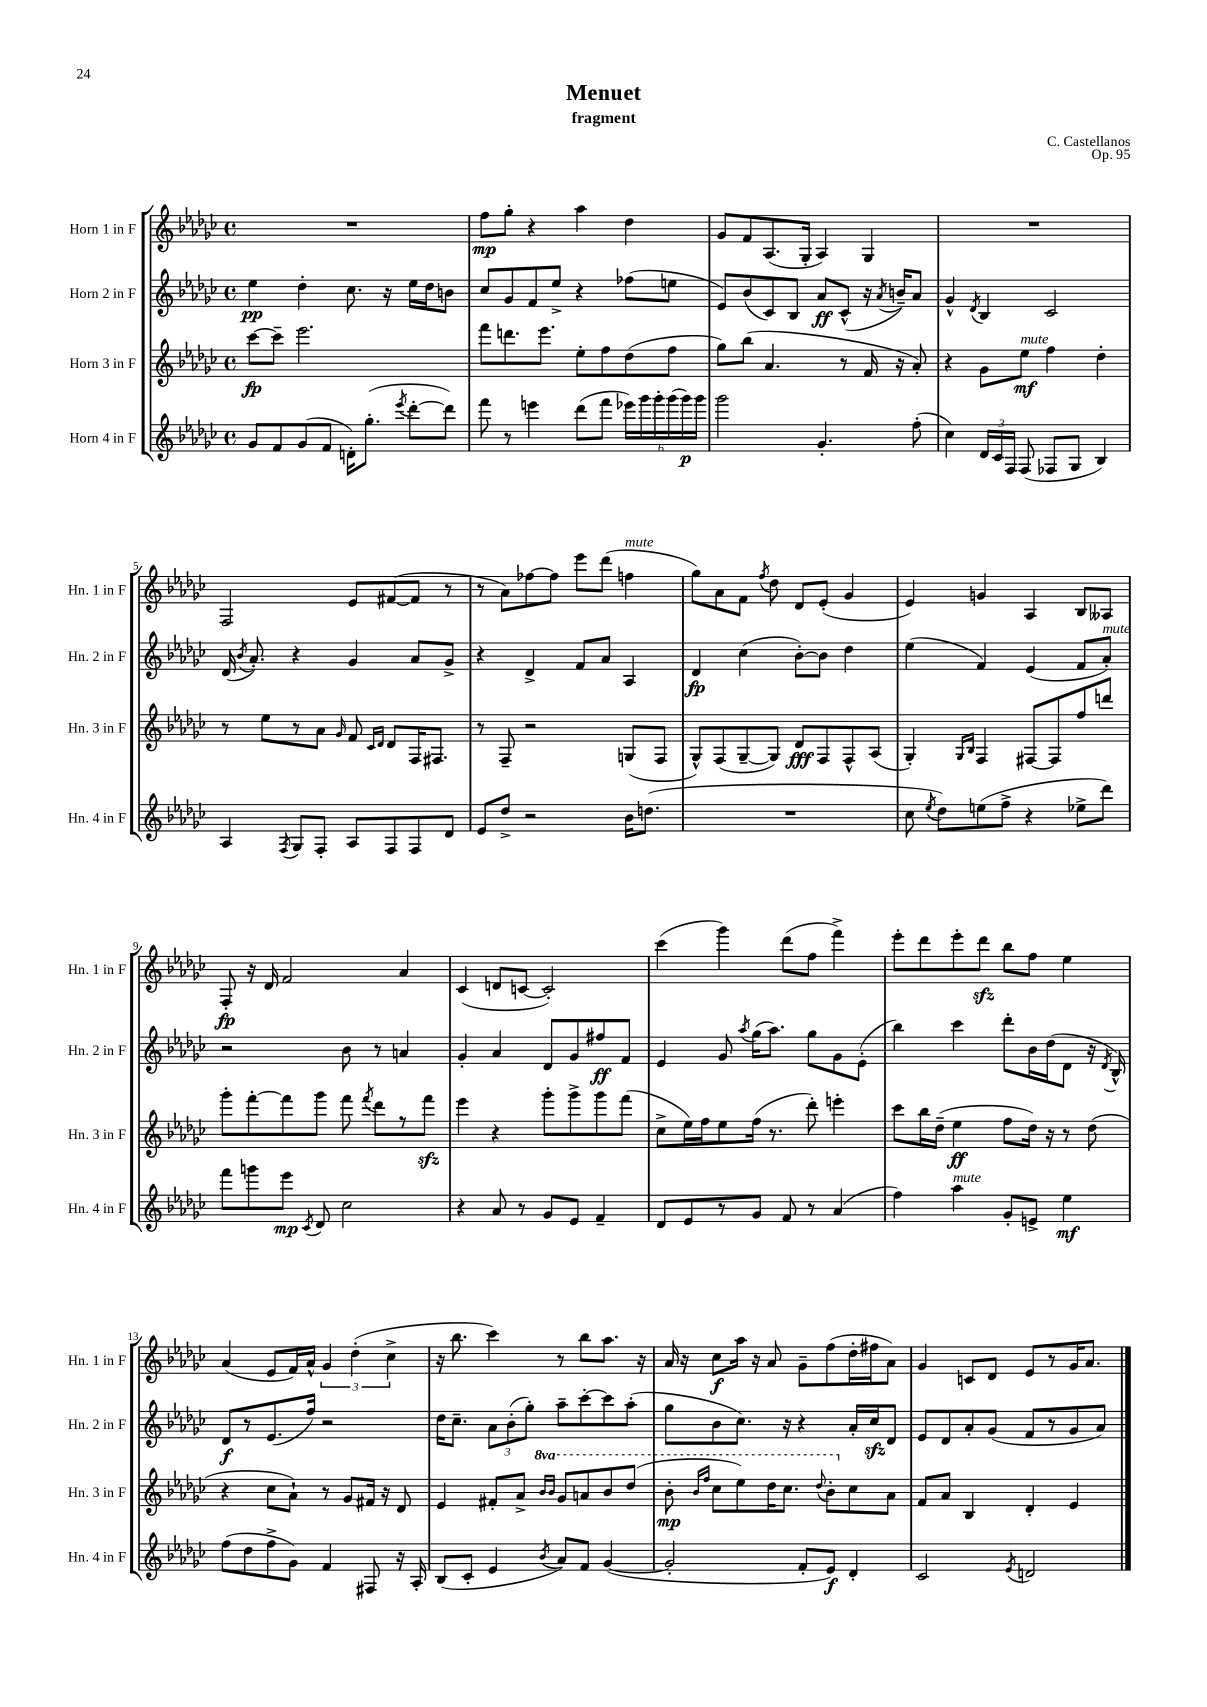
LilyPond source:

\header { title = "Menuet" composer = "C. Castellanos" subtitle = "fragment" opus = "Op. 95" }
<<
\new StaffGroup <<
\new Staff = "s0" \with { instrumentName = "Horn 1 in F" shortInstrumentName = "Hn. 1 in F" } {
    \clef treble \key ges \major \defaultTimeSignature \time 4/4
    \autoBeamOff R1 |
    f''8[\mp ges''8]-. r4 aes''4 des''4 |
    ges'8[ f'8 aes8.( ges16]-. aes4) ges4 |
    R1 |
    f2 ees'8[ fis'8~( fis'8] r8 |
    r8 aes'8[) fes''8~ fes''8] ees'''8[ des'''8]( f''4^\markup { \italic "mute" } |
    ges''8[) aes'8 f'8] \acciaccatura { f''8 } des''8 des'8[ ees'8]-.( ges'4 |
    ees'4) g'4 aes4 bes8[ aeses8] |
    f8-.\fp r16 des'16 f'2 aes'4 |
    ces'4( d'8[ c'8]~ c'2-.) |
    ces'''4( ges'''4) des'''8[( f''8] f'''4->) |
    ees'''8[-. des'''8 ees'''8-. des'''8]\sfz bes''8[ f''8] ees''4 |
    aes'4( ees'8[ f'16) aes'16]-^ \tuplet 3/2 { ges'4 des''4-.( ces''4-> } |
    r16 bes''8. ces'''4) r8 bes''8[ aes''8.] r16 |
    aes'16 r16 ces''8[\f aes''16] r16 aes'8 ges'8[-- f''8( des''16-. fis''16 aes'8]) |
    ges'4 c'8[ des'8] ees'8[ r8 ges'16 aes'8.] \bar "|." |
}
\new Staff = "s1" \with { instrumentName = "Horn 2 in F" shortInstrumentName = "Hn. 2 in F" } {
    \clef treble \key ges \major \defaultTimeSignature \time 4/4
    \autoBeamOff ees''4\pp des''4-. ces''8. r16 ees''16[ des''16 b'8] |
    ces''8[ ges'8 f'8 ees''8]-> r4 fes''8[( e''8] |
    ees'8[) bes'8( ces'8) bes8] aes'8[\ff ces'8]-^( r16 \acciaccatura { aes'8 } b'16[--) aes'8] |
    ges'4-^ \acciaccatura { des'8 } bes4 ces'2 |
    des'16( \acciaccatura { bes'8 } aes'8.-.) r4 ges'4 aes'8[ ges'8]-> |
    r4 des'4-> f'8[ aes'8] aes4 |
    des'4\fp ces''4( bes'8[~-.) bes'8] des''4 |
    ees''4( f'4) ees'4( f'8[ aes'8]-.^\markup { \italic "mute" }) |
    r2 bes'8 r8 a'4 |
    ges'4-. aes'4 des'8[ ges'8 fis''8\ff f'8] |
    ees'4 ges'8 \acciaccatura { aes''8 } ges''16[( aes''8.]) ges''8[ ges'8 ees'8]-.( |
    bes''4) ces'''4 des'''8[-. bes'16 des''16( des'8] r16 \acciaccatura { des'8 } bes16-^) |
    des'8[\f r8 ees'8.( f''16]) r2 |
    des''16[ ces''8.]-- \tuplet 3/2 { aes'8[ bes'8-.( ges''8]-.) } aes''8[-- ces'''8~-. ces'''8 aes''8]-.( |
    ges''8[ bes'8 ces''8.]) r16 r4 aes'16[-. ces''16\sfz des'8] |
    ees'8[ des'8 aes'8-. ges'8]( f'8[ r8 ges'8 aes'8]) \bar "|." |
}
\new Staff = "s2" \with { instrumentName = "Horn 3 in F" shortInstrumentName = "Hn. 3 in F" } {
    \clef treble \key ges \major \defaultTimeSignature \time 4/4 \set Staff.ottavationMarkups = #ottavation-simple-ordinals
    \autoBeamOff ces'''8[~\fp ces'''8]-- ees'''2. |
    f'''8[ d'''8. ees'''8.] ees''8[-. f''8 des''8( f''8] |
    ges''8[) bes''8]( aes'4. r8 f'16 r16 aes'8-.) |
    r4 ges'8[ ees''8]\mf^\markup { \italic "mute" } f''4 des''4-. |
    r8 ees''8[ r8 aes'8] \grace { ges'16 } f'8 \grace { ces'16[ des'16] } des'8[ f16 fis8.] |
    r8 f8-- r2 g8[( f8] |
    ges8[-^) f8( ges8~-- ges8]) des'8[\fff f8 f8-^ aes8]( |
    ges4-.) \grace { ges16[ bes16] } f4 fis8[~ fis8 f''8 d'''8] |
    ges'''8[-. f'''8~-. f'''8 ges'''8] f'''8 \acciaccatura { f'''8 } des'''8[ r8 f'''8]\sfz |
    ees'''4 r4 ges'''8[-. ges'''8-> ges'''8 f'''8]( |
    ces''8[-> ees''16) f''16 ees''8 f''16]( r8. des'''8-.) e'''4-. |
    ces'''8[ bes''16 des''16]--( ees''4\ff f''8[ des''16]) r16 r8 des''8( |
    r4 ces''8[ aes'8]-!) r8 ges'8[ fis'16] r16 des'8 |
    ees'4 fis'8[-. aes'8]-> \ottava #1 \grace { bes''16[ bes''16] } ges''8[ a''8 bes''8 des'''8]( |
    bes''8-.\mp \grace { bes''16[ f'''16] } ces'''8[ ees'''8) des'''16 ces'''8.] \appoggiatura { des'''8 } bes''8[-. \ottava #0 ces''8 aes'8] |
    f'8[ aes'8] bes4 des'4-. ees'4 \bar "|." |
}
\new Staff = "s3" \with { instrumentName = "Horn 4 in F" shortInstrumentName = "Hn. 4 in F" } {
    \clef treble \key ges \major \defaultTimeSignature \time 4/4
    \autoBeamOff ges'8[ f'8 ges'8( f'8] d'16[-.) ges''8.]-.( \acciaccatura { ees'''8 } des'''8[~-. des'''8]) |
    f'''8 r8 e'''4 des'''8[( f'''8] \tuplet 6/4 { ees'''16[) ges'''16 ges'''16-. ges'''16( ges'''16\p) ges'''16] } |
    ges'''2 ges'4.-. f''8-.( |
    ces''4) \tuplet 3/2 { des'16[ ces'16 f16] } f8( fes8[ ges8] bes4) |
    aes4 \acciaccatura { f8 } ges8[ f8]-. aes8[ f8 f8 des'8] |
    ees'8[ des''8]-> r2 bes'16[ d''8.]( |
    R1 |
    ces''8 \acciaccatura { ees''8 } des''8[) e''8( f''8]-> r4 ees''8[-> des'''8]) |
    f'''8[ g'''8 ees'''8]\mp \acciaccatura { ces'8 } des'8 ces''2 |
    r4 aes'8 r8 ges'8[ ees'8] f'4-- |
    des'8[ ees'8 r8 ges'8] f'8 r8 aes'4( |
    f''4) aes''4^\markup { \italic "mute" } ges'8[-. e'8]-> ees''4\mf |
    f''8[( des''8 f''8-> ges'8]) f'4 fis8 r16 aes16-. |
    bes8[( ces'8]-. ees'4 \acciaccatura { bes'8 } aes'8[) f'8] ges'4~( |
    ges'2-. f'8[-. ees'8]\f) des'4-. |
    ces'2 \acciaccatura { ees'8 } d'2 \bar "|." |
}
>>
>>
